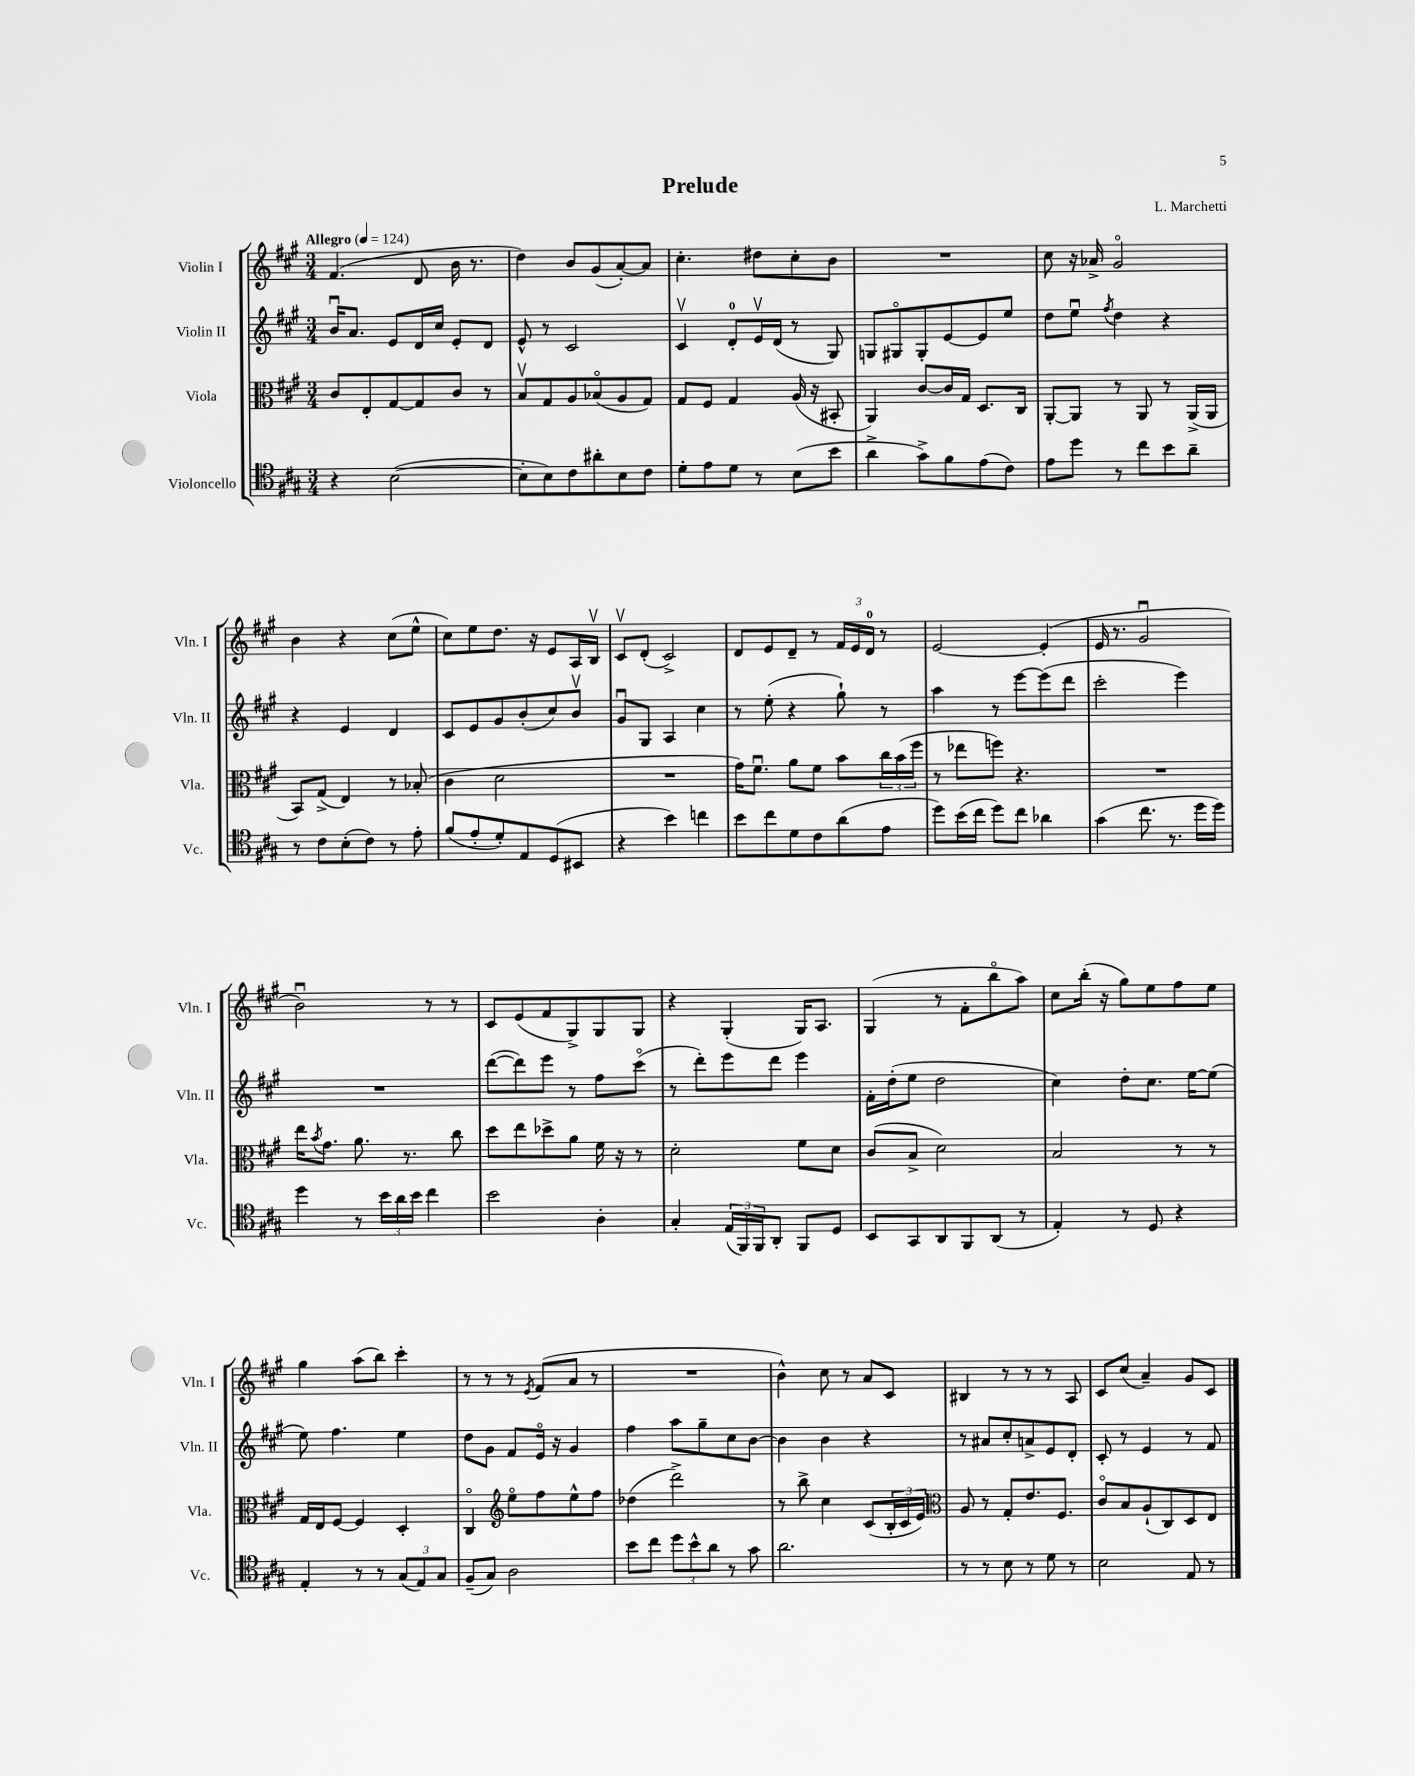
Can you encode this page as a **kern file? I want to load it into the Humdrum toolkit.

**kern	**kern	**kern	**kern
*part4	*part3	*part2	*part1
*staff4	*staff3	*staff2	*staff1
*I"Violoncello	*I"Viola	*I"Violin II	*I"Violin I
*I'Vc.	*I'Vla.	*I'Vln. II	*I'Vln. I
*clefC4	*clefC3	*clefG2	*clefG2
*k[f#c#g#]	*k[f#c#g#]	*k[f#c#g#]	*k[f#c#g#]
*M3/4	*M3/4	*M3/4	*M3/4
*MM124	*MM124	*MM124	*MM124
=1	=1	=1	=1
!	!	!	!LO:TX:a:B:t=Allegro
4r	8c#/L	16bu/KL	(4.f#/
.	.	8.a/J	.
.	8E'/	.	.
([2B\	[8G#/	8e/L	.
.	8G#/]	16d/L	8d/
.	.	16cc#/JJ	.
.	8c#/J	8e'/L	16b\
.	.	.	8.r
.	8r	8d/J	.
=2	=2	=2	=2
8B'\L]	8Bv/L	8e^^/	4dd\)
8B\)	8G#/	8r	.
8c#\	8A/	2c#/	8b/L
8a#X'\	(8B-X/	.	(8g#/
8B\	8A/	.	[8a'/)
8c#\J	8G#/J)	.	8a/J]
=3	=3	=3	=3
8d'\L	8G#/L	4c#v/	4.cc#'\
8e\	8F#/J	.	.
8d\J	4G#/	8d'/L	.
8r	.	16ev/L	8dd#X\L
.	.	(16d/JJ	.
(8B\L	(16A/	8r	8cc#'\
.	16r	.	.
8b\J	8BB#X'/	8G#/)	8b\J
=4	=4	=4	=4
4a^\	4AA/)	8Gn/L	2.r
.	.	8G#X/	.
8g#^\L)	[8c#/L	8G#'/	.
8f#\	16c#/L]	[8e/	.
.	16G#/JJ	.	.
(8e\	8.D/L	8e/]	.
8c#\J)	.	8ee/J	.
.	16C#/Jk	.	.
=5	=5	=5	=5
8e\L	[8AA'/L	8dd\L	8cc#\
8dd\J	8AA/J]	8eeu\J	16r
.	.	.	16a-X^/
.	.	8qff#/	.
8r	8r	4dd\	2g#/
8cc#\L	8AA/	.	.
8b\	8r	4r	.
8a~\J	(16AA^/LL	.	.
.	16AA/JJ	.	.
!!LO:LB:g=z
=6	=6	=6	=6
8r	8BB/L)	4r	4b\
8c#\L	(8G#^/J	.	.
(8B'\	4E/)	4e/	4r
8c#\J)	.	.	.
8r	8r	4d/	(8cc#\L
8e'\	(8B-X'/	.	8ee^^\J
=7	=7	=7	=7
(8f#/L	4c#\	8c#/L	8cc#\L)
8e'/	.	8e/	8ee\
8d'/)	2d\	8g#/	8.dd\J
8E/	.	(8b'/	.
.	.	.	16r
(8D/	.	8cc#/)	8e/L
8BB#X/J	.	8bv/J	16A/L
.	.	.	16Bv/JJ
=8	=8	=8	=8
4r	2.r	8g#u/L	8c#v/L
.	.	8G#/J	(8d'/J
4b\)	.	4A/	2c#^/)
4ccn\	.	4cc#\	.
=9	=9	=9	=9
8b\L	16g#\KL)	8r	8d/L
.	8.f#u\J	.	.
8cc#\	.	(8ee'\	8e/
8d\	8a\L	4r	8d~/J
8c#\	8f#\J	.	8r
(8a\	8b\L	8gg#`\)	24f#/LL
.	.	.	24e/
.	.	.	24d/JJ
8e\J	24cc#\L	8r	8r
.	(24b\	.	.
.	24ff#\JJ	.	.
=10	=10	=10	=10
8dd\L)	8r	4aa\	[2e/
(16b\L	8ee-X\L	.	.
16cc#\JJ	.	.	.
8dd\L)	8ffn\J)	8r	.
8cc#\J	4.r	[8eee\L	.
4a-X\	.	(8eee\]	(4e'/]
.	.	8ddd\J	.
=11	=11	=11	=11
(4g#\	2.r	2ccc#'\	16e/
.	.	.	8.r
8.cc#\	.	.	2g#u/
8.r	.	.	.
.	.	4eee\)	.
16dd\LL	.	.	.
16dd\JJ)	.	.	.
!!LO:LB:g=z
=12	=12	=12	=12
4dd\	16ee\KL	2.r	2bu\)
.	8qb/	.	.
.	8.g#\J	.	.
8r	8.a\	.	.
24b\LL	.	.	.
24a\	.	.	.
.	8.r	.	.
24b\JJ	.	.	.
4cc#\	.	.	8r
.	8cc#\	.	8r
=13	=13	=13	=13
2b\	8dd\L	([8ddd\L	8c#/L
.	8ee\	8ddd\])	(8e/
.	8dd-X^\	8eee\J	8f#/
.	8a\J	8r	8G#^/)
4A'\	16f#\	8ff#\L	8G#/
.	16r	.	.
.	8r	(8ccc#\J	8G#/J
=14	=14	=14	=14
4G#'/	2d'\	8r	4r
.	.	8ddd'\L)	.
(24E/LL	.	8eee\	(4G#'/
24FF#/)	.	.	.
24FF#/J	.	.	.
8AA'/J	.	8ddd\J	.
8FF#/L	8f#\L	4eee\	16G#/KL)
.	.	.	8.A/J
8D/J	8d\J	.	.
=15	=15	=15	=15
8BB/L	(8c#/L	16f#'\LL	(4G#/
.	.	(16dd'\J	.
8GG#/	8B^/J	8ee\J	.
8AA/	2d\)	2dd\	8r
8FF#/	.	.	8f#'\L
(8AA/J	.	.	8bb\
8r	.	.	8aa\J)
=16	=16	=16	=16
4E'/)	2B/	4cc#\)	8cc#\L
.	.	.	(16bb'\Jk
.	.	.	16r
8r	.	8dd'\L	8gg#\L)
8D/	.	8.cc#\J	8ee\
4r	8r	.	8ff#\
.	.	[16ee\KL	.
.	8r	(8ee\J]	8ee\J
!!LO:LB:g=z
=17	=17	=17	=17
4E'/	16G#/LL	8ee\)	4gg#\
.	16E/J	.	.
.	[8F#/J	4.ff#\	.
8r	4F#/]	.	(8aa\L
8r	.	.	8bb\J)
(12G#/L	4D'/	4ee\	4ccc#'\
12E/)	.	.	.
12G#/J	.	.	.
=18	=18	=18	=18
(8F#~/L	4C#/	8dd\L	8r
8G#/J)	.	8g#\J	8r
*	*clefG2	*	*
2A\	8ee\L	8f#/L	8r
.	.	.	8qe/
.	8ff#\	16e/Jk	(8f#/L
.	.	16r	.
.	8ee^^\	4g#/	8a/J
.	8ff#\J	.	8r
=19	=19	=19	=19
8b\L	(4dd-X\	4ff#\	2.r
8cc#\J	.	.	.
12dd\L	2ddd^\)	8aa\L	.
12b^^\	.	.	.
.	.	8gg#~\	.
12a\J	.	.	.
8r	.	8cc#\	.
8g#\	.	[8b\J	.
=20	=20	=20	=20
2.a\	8r	4b\]	4b^^\)
.	8bb^\	.	.
.	4cc#\	4b\	8cc#\
.	.	.	8r
.	(8c#/L	4r	8a/L
.	24B'/L	.	8c#/J
.	24c#/	.	.
.	24e/JJ)	.	.
=21	=21	=21	=21
*	*clefC3	*	*
8r	8A/	8r	4B#X/
8r	8r	8a#X/L	.
8B\	8G#'/L	8cc#'/	8r
8r	8.e/	8an^/	8r
8d\	.	8e/	8r
.	8.F#/J	.	.
8r	.	8d'/J	8A/
=22	=22	=22	=22
2B\	8c#/L	8c#'/	8c#/L
.	8B/	8r	(8cc#/J
.	(8A`/	4e/	4a~/)
.	8C#/)	.	.
8E/	8D/	8r	8g#/L
8r	8E/J	8f#/	8c#/J
==	==	==	==
*-	*-	*-	*-
